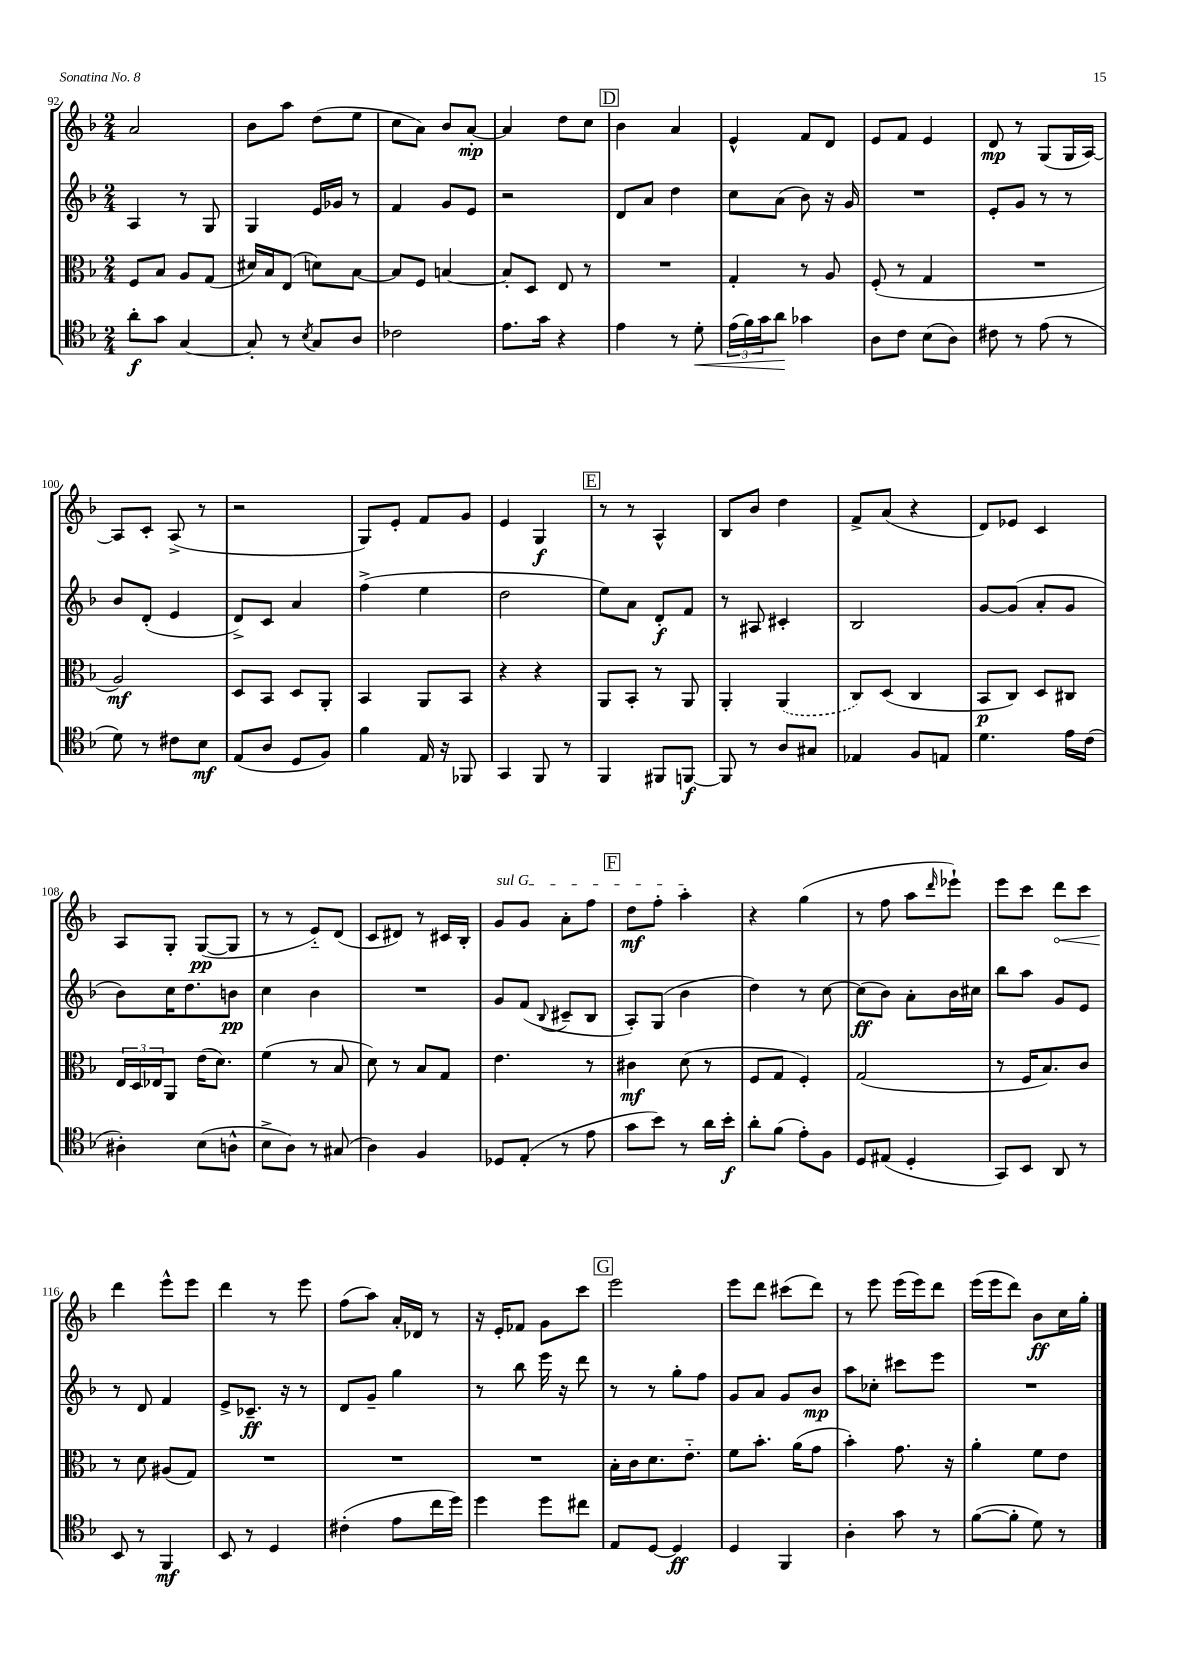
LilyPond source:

<<
\new StaffGroup <<
\new Staff = "s0" {
    \clef treble \key f \major \numericTimeSignature \time 2/4
    a'2 |
    bes'8 a''8 d''8( e''8 |
    c''8 a'8) bes'8 a'8~-.\mp |
    a'4 d''8 c''8 |
    \mark \markup { \box "D" } bes'4 a'4 |
    e'4-^ f'8 d'8 |
    e'8 f'8 e'4 |
    d'8\mp r8 g8( g16 a16~) |
    a8 c'8-. a8->( r8 |
    r2 |
    g8) e'8-. f'8 g'8 |
    e'4 g4\f |
    \mark \markup { \box "E" } r8 r8 a4-^ |
    bes8 bes'8 d''4 |
    f'8-> a'8( r4 |
    d'8) ees'8 c'4 |
    a8 g8-. g8~\pp( g8 |
    r8 r8 e'8-_) d'8( |
    c'8 dis'8) r8 cis'16 bes16-. |
    \once \override TextSpanner.bound-details.left.text = \markup { \italic "sul G" } g'8\startTextSpan g'8 a'8-. f''8 |
    \mark \markup { \box "F" } d''8\mf f''8-. a''4-.\stopTextSpan |
    r4 g''4( |
    r8 f''8 a''8 \grace { d'''16 } ees'''8-!) |
    e'''8 c'''8 \once \override Hairpin.circled-tip = ##t d'''8\< c'''8 |
    d'''4\! e'''8-^ e'''8 |
    d'''4 r8 e'''8 |
    f''8( a''8) a'16-. des'16 r8 |
    r16 e'16-. fes'8 g'8 c'''8 |
    \mark \markup { \box "G" } e'''2 |
    e'''8 d'''8 cis'''8( d'''8) |
    r8 e'''8 e'''16( e'''16) d'''8 |
    e'''16( e'''16 d'''8) bes'8\ff c''16 g''16-. \bar "|." |
}
\new Staff = "s1" {
    \clef treble \key f \major \numericTimeSignature \time 2/4
    a4 r8 g8 |
    g4 e'16 ges'16 r8 |
    f'4 g'8 e'8 |
    r2 |
    \mark \markup { \box "D" } d'8 a'8 d''4 |
    c''8 a'8( bes'8) r16 g'16 |
    R2 |
    e'8-. g'8 r8 r8 |
    bes'8 d'8-.( e'4 |
    d'8->) c'8 a'4 |
    f''4->( e''4 |
    d''2 |
    \mark \markup { \box "E" } e''8) a'8 d'8-.\f f'8 |
    r8 ais8 cis'4-. |
    bes2 |
    g'8~ g'8( a'8-. g'8 |
    bes'8) c''16 d''8. b'8\pp |
    c''4 bes'4 |
    R2 |
    g'8 f'8( \appoggiatura { bes8 } cis'8-- bes8 |
    \mark \markup { \box "F" } a8-.) g8( bes'4 |
    d''4) r8 c''8~ |
    c''8\ff( bes'8) a'8-. bes'16 cis''16 |
    bes''8 a''8 g'8 e'8 |
    r8 d'8 f'4 |
    e'8-> ces'8.--\ff r16 r8 |
    d'8 g'8-- g''4 |
    r8 bes''8 e'''16 r16 d'''8 |
    \mark \markup { \box "G" } r8 r8 g''8-. f''8 |
    g'8 a'8 g'8 bes'8\mp |
    a''8 ces''8-. cis'''8 e'''8 |
    R2 \bar "|." |
}
\new Staff = "s2" {
    \clef alto \key f \major \numericTimeSignature \time 2/4
    f8 bes8 a8 g8( |
    dis'16) bes16 e8( d'8) bes8~ |
    bes8 f8 b4~ |
    b8-. d8 e8 r8 |
    \mark \markup { \box "D" } R2 |
    g4-. r8 a8 |
    f8-.( r8 g4 |
    R2 |
    a2\mf) |
    d8 bes,8 d8 a,8-. |
    bes,4 a,8 bes,8 |
    r4 r4 |
    \mark \markup { \box "E" } a,8 bes,8-. r8 a,8 |
    a,4-. \once \slurDashed a,4( |
    c8) d8( c4 |
    bes,8\p c8) d8 cis8 |
    \tuplet 3/2 { e16 d16 ees16 } a,8 e'16( d'8.) |
    f'4( r8 bes8 |
    d'8) r8 bes8 g8 |
    e'4. r8 |
    \mark \markup { \box "F" } cis'4\mf d'8( r8 |
    f8 g8 f4-.) |
    g2( |
    r8 f16 bes8.) c'8 |
    r8 d'8 ais8( g8) |
    R2 |
    R2 |
    R2 |
    \mark \markup { \box "G" } bes16-. c'16 d'8. e'8.-_ |
    f'8 bes'8.-. a'16( g'8 |
    bes'4-.) g'8. r16 |
    a'4-. f'8 e'8 \bar "|." |
}
\new Staff = "s3" {
    \clef tenor \key f \major \numericTimeSignature \time 2/4
    a'8-.\f g'8 g4~ |
    g8-. r8 \acciaccatura { bes8 } g8 a8 |
    ces'2 |
    e'8. g'16 r4 |
    \mark \markup { \box "D" } e'4 r8 d'8-.\< |
    \tuplet 3/2 { e'16( f'16) g'16 } a'8\! ges'4 |
    a8 c'8 bes8( a8) |
    cis'8 r8 e'8( r8 |
    d'8) r8 cis'8 bes8\mf |
    e8( a8 d8 f8) |
    f'4 e16 r16 fes,8 |
    g,4 f,8 r8 |
    \mark \markup { \box "E" } f,4 fis,8 f,8~\f |
    f,8 r8 a8 gis8 |
    ees4 f8 e8 |
    d'4. e'16 c'16( |
    ais4-.) bes8( a8-^ |
    bes8-> a8) r8 gis8( |
    a4) f4 |
    des8 e8-.( r8 e'8 |
    \mark \markup { \box "F" } g'8 bes'8) r8 a'16 bes'16-.\f |
    a'8-. f'8( e'8-.) f8 |
    d8 eis8( d4-. |
    g,8) bes,8 a,8 r8 |
    bes,8 r8 f,4\mf |
    bes,8 r8 d4 |
    cis'4-.( e'8 c''16 d''16) |
    d''4 d''8 cis''8 |
    \mark \markup { \box "G" } e8 d8~ d4\ff |
    d4 f,4 |
    a4-. g'8 r8 |
    f'8~( f'8-. d'8) r8 \bar "|." |
}
>>
>>
\layout { \context { \Score currentBarNumber = #92 } }
